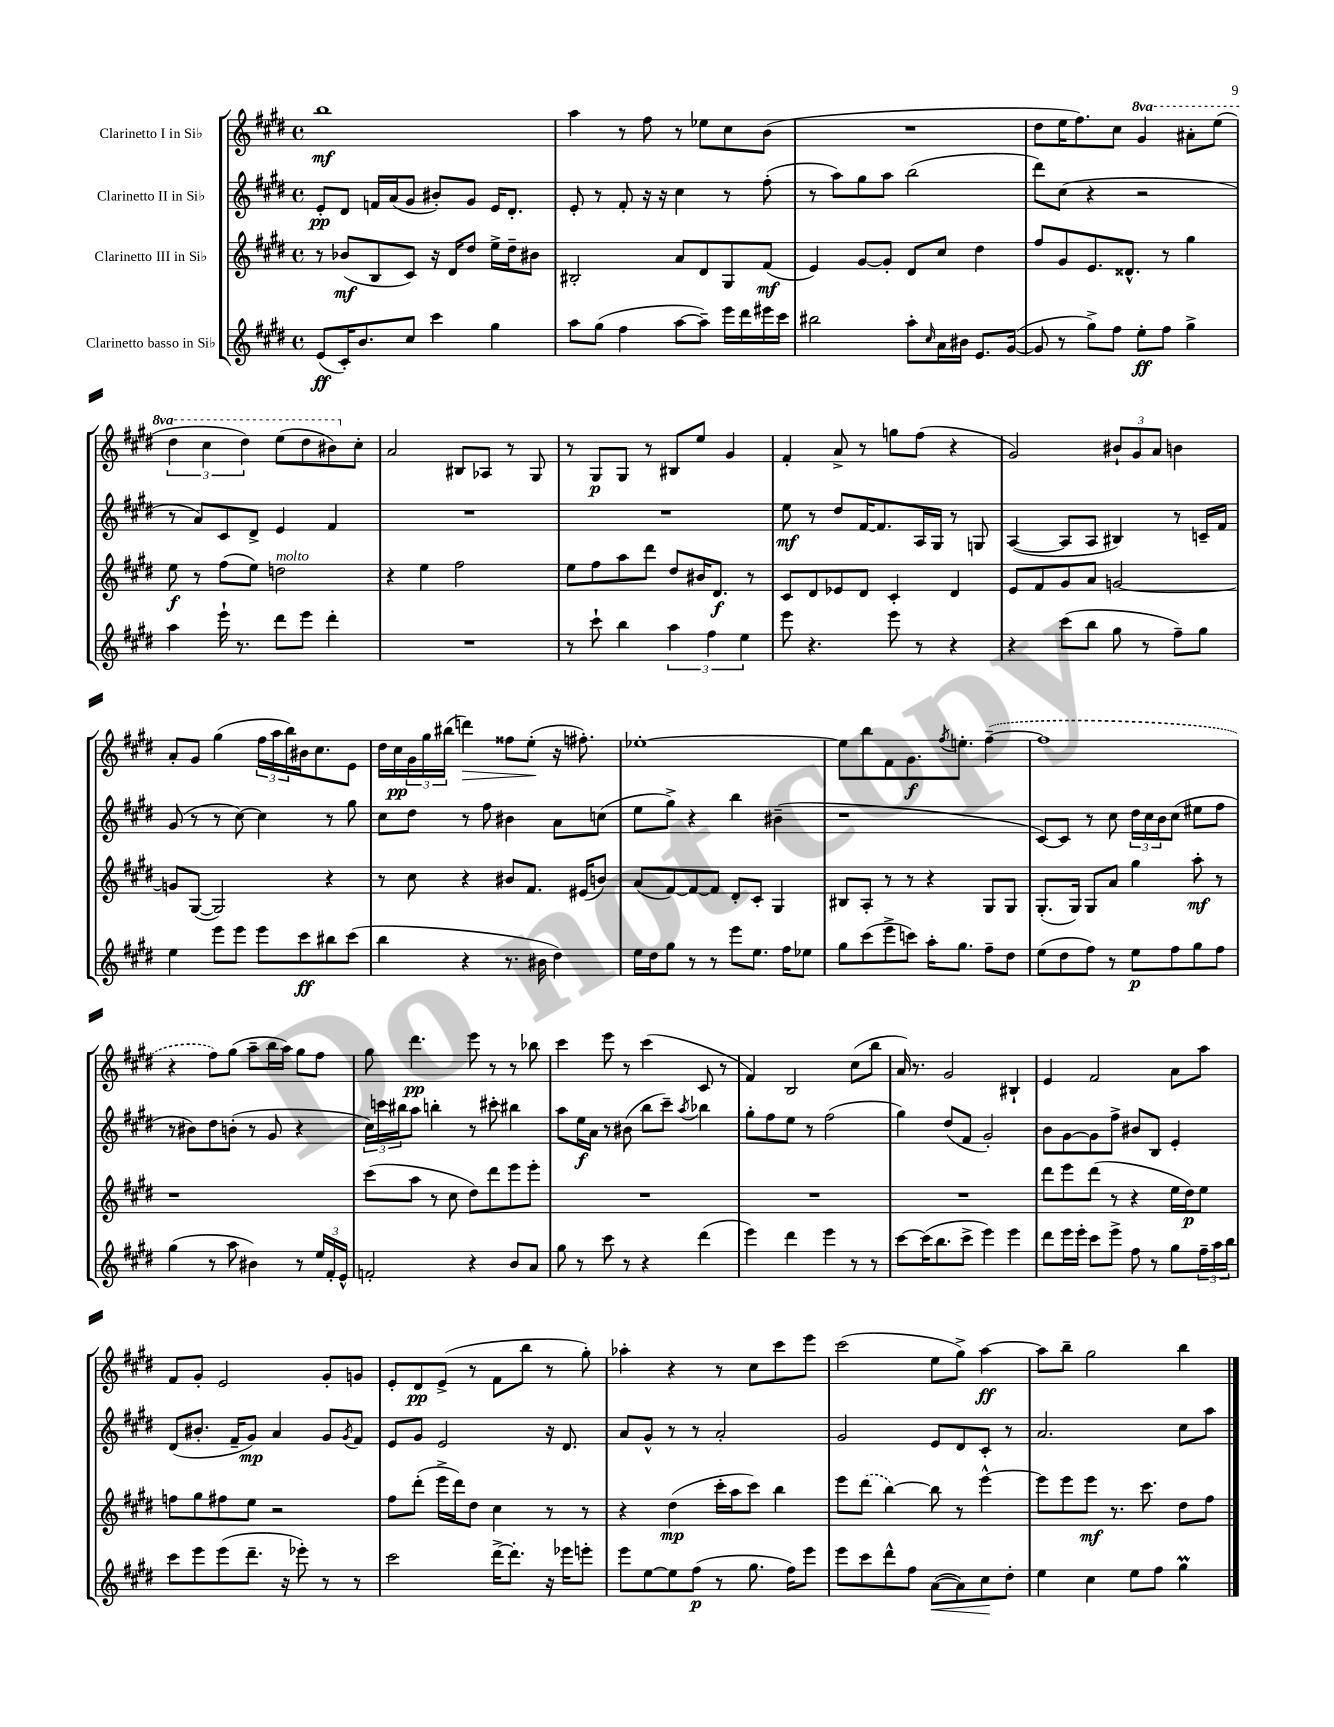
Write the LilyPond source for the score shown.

<<
\new StaffGroup <<
\new Staff = "s0" \with { instrumentName = "Clarinetto I in Sib" } {
    \clef treble \key e \major \defaultTimeSignature \time 4/4 \set Staff.ottavationMarkups = #ottavation-simple-ordinals
    b''1\mf |
    a''4 r8 fis''8 r8 ees''8 cis''8 b'8( |
    R1 |
    dis''8 e''16 fis''8.) cis''8 \ottava #1 gis''4 ais''8-. e'''8( |
    \tuplet 3/2 { dis'''4 cis'''4 dis'''4) } e'''8( dis'''8 bis''8) \ottava #0 cis''8-. |
    a'2 bis8 aes8 r8 gis8 |
    r8 gis8\p gis8 r8 bis8 e''8 gis'4 |
    fis'4-. a'8-> r8 g''8 fis''8( r4 |
    gis'2) \tuplet 3/2 { bis'8-! gis'8 a'8 } b'4 |
    a'8-. gis'8 gis''4( \tuplet 3/2 { fis''16 a''16 b''16) } bis'16 cis''8. e'8 |
    dis''16 cis''16\pp \tuplet 3/2 { gis'16 gis''16 bis''16( } d'''4\>) fisis''8 e''8-.\!( r16 fis''8.-.) |
    ees''1~-. |
    ees''8 b''8 fis'8 gis'8.\f \acciaccatura { fis''8 } e''8.-. \once \slurDashed fis''4~--( |
    fis''1 |
    r4 fis''8) gis''8( a''8-- b''16 a''16) gis''8 fis''8 |
    gis''8 dis'''4.\pp e'''8 r8 r8 bes''8 |
    cis'''4 e'''8 r8 cis'''4( cis'8 r8 |
    fis'4) b2 cis''8( b''8 |
    a'16) r8. gis'2 bis4-! |
    e'4 fis'2 a'8 a''8 |
    fis'8 gis'8-. e'2 gis'8-. g'8 |
    e'8-. dis'8\pp e'8->( r8 fis'8 b''8 r8 gis''8-.) |
    aes''4-. r4 r8 cis''8 cis'''8 e'''8 |
    cis'''2( e''8 gis''8->) a''4~\ff |
    a''8 b''8-- gis''2 b''4 \bar "|." |
}
\new Staff = "s1" \with { instrumentName = "Clarinetto II in Sib" } {
    \clef treble \key e \major \defaultTimeSignature \time 4/4
    e'8-.\pp dis'8 f'16 a'16( gis'8 bis'8-.) gis'8 e'16 dis'8.-. |
    e'8-. r8 fis'8-. r16 r16 cis''4 r8 fis''8-.( |
    r8 a''8) gis''8 a''8 b''2( |
    dis'''8) cis''8( r4 r2 |
    r8 a'8) cis'8 dis'8-> e'4 fis'4 |
    R1 |
    R1 |
    e''8\mf r8 dis''8 fis'16~ fis'8. a16 gis16 r8 g8 |
    a4~( a8 a8 bis4) r8 c'16-- fis'16 |
    gis'8( r8 r8 cis''8~) cis''4 r8 gis''8 |
    cis''8 dis''8 r8 fis''8 bis'4 a'8 c''8( |
    e''8 gis''8->) r4 b''4 bis'4--( |
    r1 |
    cis'8~) cis'8 r8 cis''8 \tuplet 3/2 { dis''16 cis''16 b'16 } cis''8( eis''8 fis''8 |
    r8 bis'8) dis''8 b'8-.( r8 gis'8 r4 |
    \tuplet 3/2 { cis''16) c'''16 bis''16 } a''8 b''4-. r8 cis'''8-. bis''4 |
    a''8 e''16\f a'16 r8 bis'8( b''8 cis'''8--) \acciaccatura { a''8 } bes''4 |
    gis''8-. fis''8 e''8 r8 fis''2( |
    gis''4) dis''8( fis'8 gis'2-.) |
    b'8 gis'8~ gis'8 fis''8-> bis'8 b8 e'4-. |
    dis'8( bis'8.-. fis'16-- gis'8\mp) a'4 gis'8 \acciaccatura { gis'8 } fis'8 |
    e'8 gis'8 e'2 r16 dis'8. |
    a'8 gis'8-^ r8 r8 a'2-. |
    gis'2 e'8 dis'8 cis'8-. r8 |
    a'2. cis''8 a''8 \bar "|." |
}
\new Staff = "s2" \with { instrumentName = "Clarinetto III in Sib" } {
    \clef treble \key e \major \defaultTimeSignature \time 4/4
    r8 bes'8\mf( b8 cis'8) r16 dis'16 dis''8 e''16-> dis''16-- bis'8 |
    bis2-. a'8 dis'8 gis8 fis'8\mf( |
    e'4) gis'8~ gis'8-. dis'8 cis''8 dis''4 |
    fis''8 gis'8 e'8. disis'8.-^ r8 gis''4 |
    e''8\f r8 fis''8( e''8) d''2^\markup { \italic "molto" } |
    r4 e''4 fis''2 |
    e''8 fis''8 a''8 dis'''8 dis''8 bis'16 dis'8.\f r8 |
    cis'8 dis'8 ees'8 dis'8 cis'4-. dis'4 |
    e'8 fis'8 gis'8 a'8 g'2~ |
    g'8 gis8~( gis2) r4 |
    r8 cis''8 r4 bis'8 fis'8. eis'16( b'8) |
    a'8( fis'8~) fis'8~ fis'8 dis'8-. cis'8-. gis4 |
    bis8 a8-. r8 r8 r4 gis8 gis8 |
    gis8.-.( gis16) gis8 a'8 gis''4 a''8-.\mf r8 |
    r1 |
    cis'''8( a''8 r8 cis''8 dis''8) dis'''8 e'''8 e'''8-. |
    R1 |
    R1 |
    R1 |
    dis'''8 e'''8 dis'''8( r8 r4 e''16 dis''16\p) e''8 |
    f''8 gis''8 fis''8 e''8 r2 |
    fis''8 dis'''8-.( e'''16-> dis'''16) dis''8 cis''4 r8 r8 |
    r4 dis''4\mp( cis'''16-. a''16 cis'''8) b''4 |
    e'''8 \once \slurDashed dis'''8( b''4~) b''8 r8 e'''4~-^ |
    e'''8 e'''8 e'''8\mf r8. cis'''8. dis''8 fis''8 \bar "|." |
}
\new Staff = "s3" \with { instrumentName = "Clarinetto basso in Sib" } {
    \clef treble \key e \major \defaultTimeSignature \time 4/4
    e'8\ff( cis'16-.) b'8. cis''8 cis'''4 gis''4 |
    a''8 gis''8( fis''4 a''8~ a''8--) e'''16 dis'''16 eis'''16 cis'''16 |
    bis''2 a''8-. \grace { cis''16 } a'16 bis'16 e'8. gis'16~( |
    gis'8 r8 gis''8->) fis''8 e''8-.\ff fis''8 gis''4-> |
    a''4 e'''16-! r8. dis'''8 e'''8 dis'''4-. |
    R1 |
    r8 cis'''8-! b''4 \tuplet 3/2 { a''4 fis''4 e''4 } |
    e'''8 r4. e'''8 r8 r4 |
    r4 cis'''8( b''8 gis''8 r8 fis''8--) gis''8 |
    e''4 e'''8 e'''8 e'''8 cis'''8\ff bis''8 cis'''8( |
    b''4 r4 r8. bis'16 dis''4) |
    e''16 dis''16 gis''8 r8 r8 e'''8 e''8. fis''16 ees''8 |
    gis''8 cis'''8( e'''8-> c'''8) a''16-. gis''8. fis''8-- dis''8 |
    e''8( dis''8 fis''8) r8 e''8\p fis''8 gis''8 fis''8 |
    gis''4( r8 a''8 bis'4) r8 \tuplet 3/2 { e''16 fis'16-. e'16-^ } |
    f'2-. r4 b'8 a'8 |
    gis''8 r8 cis'''8 r8 r4 dis'''4( |
    e'''4) dis'''4 e'''4 r8 r8 |
    cis'''8~ cis'''16( b''8. cis'''8-> e'''4) e'''4 |
    dis'''8 e'''16 e'''16-. cis'''8 e'''8-> fis''8 r8 gis''8 \tuplet 3/2 { fis''16-- a''16 b''16 } |
    cis'''8 e'''8 e'''8( dis'''8.-- r16 ees'''8-.) r8 r8 |
    cis'''2 dis'''16~-> dis'''8.-. r16 ees'''16 e'''8-. |
    e'''8 e''8~ e''8 fis''8\p( r8 gis''8. fis''16) e'''8 |
    e'''8 cis'''8 dis'''8-^ fis''8 a'8~\<( a'8) cis''8\! dis''8-. |
    e''4 cis''4 e''8 fis''8 gis''4\prall \bar "|." |
}
>>
>>
\layout { \context { \Score \remove "Bar_number_engraver" } }
